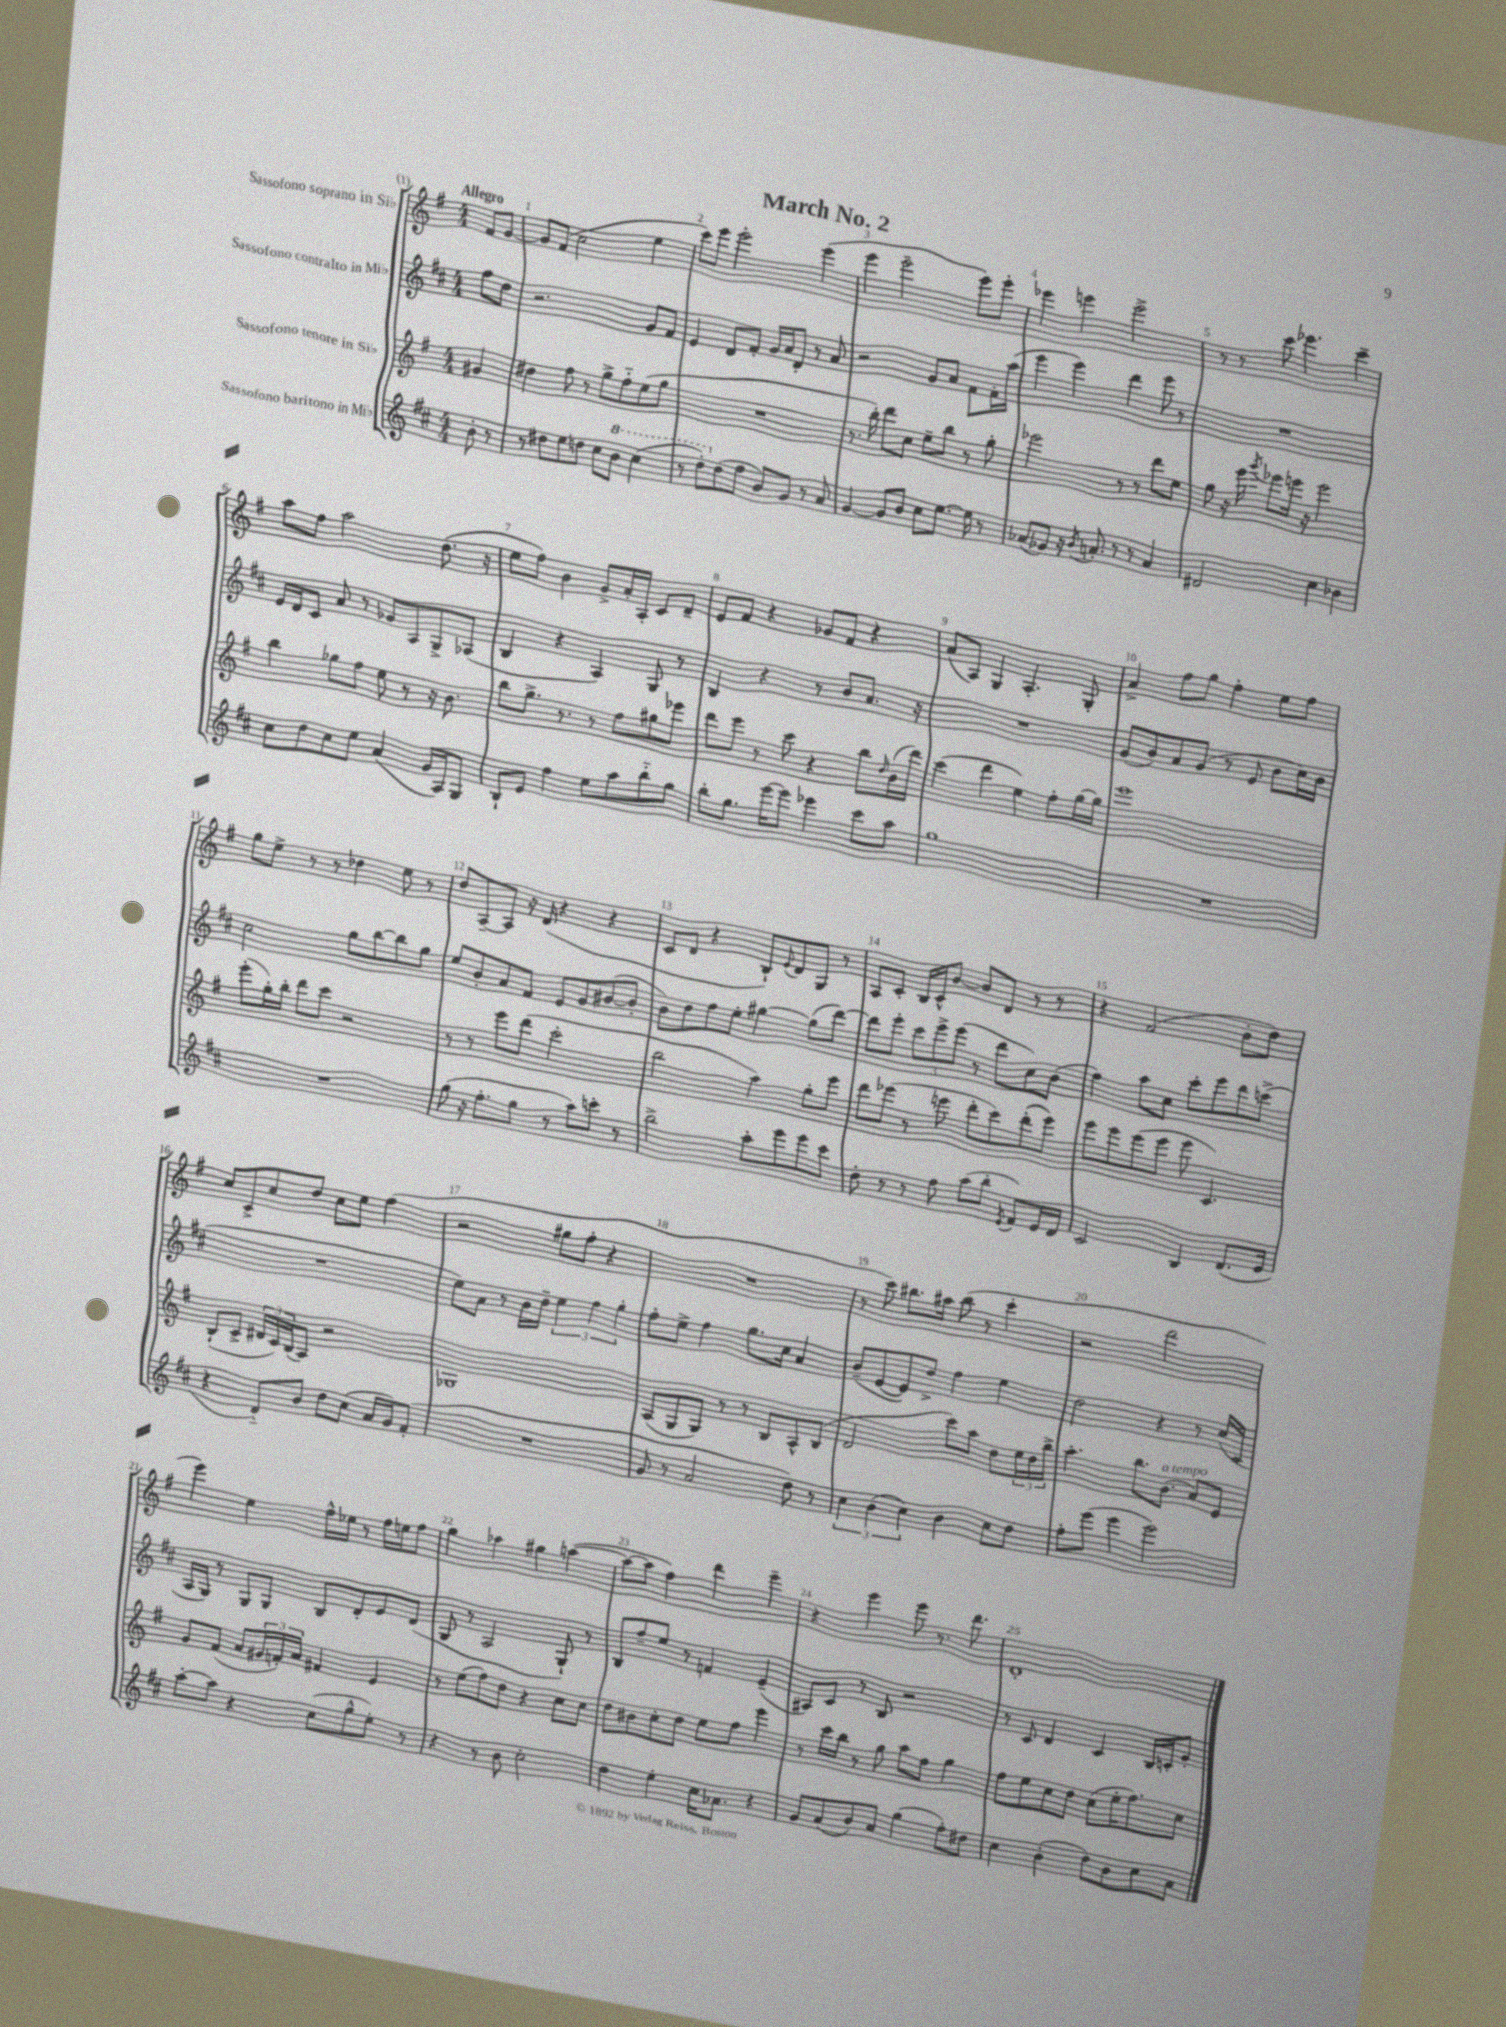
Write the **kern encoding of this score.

**kern	**kern	**kern	**kern
*part4	*part3	*part2	*part1
*staff4	*staff3	*staff2	*staff1
*I"Sassofono baritono in Mi♭	*I"Sassofono tenore in Si♭	*I"Sassofono contralto in Mi♭	*I"Sassofono soprano in Si♭
*clefG2	*clefG2	*clefG2	*clefG2
*k[f#c#]	*k[f#]	*k[f#c#]	*k[f#]
*M4/4	*M4/4	*M4/4	*M4/4
=	=	=	=
!	!	!	!LO:TX:a:B:t=Allegro
8b'\	4g#X/	8ff#\L	8f#/L
8r	.	8dd\J	[8g/J
=1	=1	=1	=1
8r	4dd#X\	2.r	8g/L]
8dd#X\L	.	.	(8f#/J
8ee\	8ff#\	.	2cc\
8ddn\J	8r	.	.
8cc#\L	8gg^\L	.	.
*8va	*	*	*
8bb\J	8ff#\	.	.
(4ccc#\	(8ee\	8g/L	4ee\
.	8gg\J	8f#/J	.
=2	=2	=2	=2
8r	1r	4e/	8ccc\L)
8ddd'\L)	.	.	8eee\J
*X8va	*	*	*
(8dd\	.	8d/L	2eee'\
8ff#\J	.	8f#'/J	.
8b/L)	.	16g/LL	.
.	.	16a/J	.
8g/J	.	8d'/J	.
8r	.	8r	(4eee\
8a/	.	8a/	.
=3	=3	=3	=3
[4g/	8.r	2r	4eee\
.	16bb'\)	.	.
8g/L]	8ddd\L	.	2eee~\
8b/J	8cc\J	.	.
8cc#\L	8ee~\L	8g/L	.
[8.ee\J	8bb\J	8a/J	.
.	8r	8f#\L	8eee\L)
16ee\]	.	.	.
8r	8gg'\	16f#'\L	8eee'\J
.	.	(16aa\JJ	.
=4	=4	=4	=4
(8a-X/L	2eee-X\	4eee\	4eee-X\
8g-X/J)	.	.	.
16r	.	4eee\)	4eeen\
8qb/	.	.	.
8.an'/	.	.	.
8r	8r	4ddd\	2eee^\
8r	8r	.	.
4a/	8ddd\L	8eee\	.
.	8ee\J	8r	.
=5	=5	=5	=5
2d#X/	8gg\	1r	8r
.	16r	.	8r
.	16eee\	.	.
.	8qggg/	.	.
.	8eee-X\L	.	8ccc\
.	16eeen\Jk	.	4.eee-X\
.	16r	.	.
4cc#\	2eee\	.	.
4b-X\	.	.	4ccc~\
!!LO:LB:g=z
=6	=6	=6	=6
8cc#\L	4bb\	16e/LL	8aa\L
.	.	16d/J	.
8dd\	.	8c#/J	8ff#\J
8cc#\	8gg-X\L	8a/	2aa\
8ee\J	8ff#\J	8r	.
(4a/	8ee\	8g-X/L	.
.	8r	8A/	.
16g/LL	16r	8G^/	(8.dd\
16A/J)	8.b\	.	.
8G/J	.	(8A-X/J	.
.	.	.	16r
=7	=7	=7	=7
8B`/L	8bb\L	4B/	8ee\L
8e/J	8.gg^\J	.	8ff#\J)
4ff#\	.	4r	4b\
.	8.r	.	.
8ee\L	8r	4A/)	8g^/L
8aa\	8ff#\L	.	16a'/L
.	.	.	16A'/JJ
8bb\	8gg#X\	8G/	8c/L
8gg\J	8eee-X\J	8r	8d~/J
=8	=8	=8	=8
8bb'\L	8ddd\L	4B/	8e/L
8.gg\J	8eee\J	.	8f#/J
.	8r	4r	4r
[16eee\KL	.	.	.
8eee\J]	8ccc\	.	.
4eee-X\	4r	8r	8g-X/L
.	.	8b/L	8f#/J
8ccc#\L	8bb\L	8.a/J	4r
.	16qqdd/	.	.
8aa\J	(16b\L	.	.
.	16ddd\JJ)	16r	.
=9	=9	=9	=9
1gg	(4ccc\	1r	(8a/L
.	.	.	8A/J)
.	4ddd\	.	4G/
.	4ee\)	.	4.A'/
.	8ff#'\L	.	.
.	[16gg\L	.	8G'/
.	16gg\JJ]	.	.
=10	=10	=10	=10
1r	1eee	(8g/L	4a^/
.	.	8b/)	.
.	.	8a/	8ff#\L
.	.	(8g/J	8gg\J
.	.	8r	4ff#'\
.	.	8e/	.
.	.	8b\L	8ee\L
.	.	16cc#\L)	8ff#\J
.	.	16b\JJ	.
!!LO:LB:g=z
=11	=11	=11	=11
1r	(8eee'\L	2cc#\	8gg\L
.	16gg'\L)	.	8ee^\J
.	16bb'\JJ	.	.
.	8ddd\L	.	8r
.	8ccc\J	.	8r
.	2r	8gg\L	4dd-X\
.	.	[8bb\	.
.	.	8bb\]	8ee\
.	.	8gg\J	8r
=12	=12	=12	=12
(8gg\	8r	8ee/L	8dd/L
16r	8r	8b'/	[8A~/
8.ff#'\L	.	.	.
.	8eee\L	8a/	8A/J]
8gg\J	(8ddd\J	8f#/J	16r
.	.	.	(16d/
8r	2ccc'\	8e/L	4r
8aa\L)	.	8g/	.
8cccn'\J	.	([8b#X/	4r
8r	.	8b#'/J]	.
=13	=13	=13	=13
2bb^\	2bb\	8b\L)	8c/L
.	.	8dd\	8d/J
.	.	8ff#\	4r
.	.	8ee'\J	.
8aa'\L	4aa\)	[4gg#X\	8B`/L)
.	.	.	8qqe/
8eee\	.	.	8d/
8eee\	8gg'\L	(8gg#\L]	8G/J
8ccc#\J	8eee\J	[8ddd\J)	8r
=14	=14	=14	=14
8dd'\	8ddd\L	8ddd\L]	8A/L
8r	(8eee-X\J	8eee'\J	8c'/J
8r	8r	12ccc#\L	16B/LL
.	.	.	16c^^/J
.	.	12eee^\	.
8ff#\	8eeen\	.	[8b/J
.	.	(12eee\J	.
(8aa\L	8ddd'\L	8r	8b/L]
8bb'\J	8ccc\)	8ddd\L	8d/J
8qe/	.	.	.
8f#/L)	(8ddd'\	8cc#\)	8r
16e/L	8eee\J)	(8b\J	8r
16d/JJ	.	.	.
=15	=15	=15	=15
2c#/	8eee\L	4ff#\)	4r
.	8eee\	.	.
.	(8eee\	8aa\L	(2f#/
.	8eee\J	8cc#\J	.
4B/	8eee\	8ccc#'\L	.
.	4.c/)	8eee\	.
(8.d/L	.	8ddd\	8b'\L
.	.	(8cccn^\J	8dd\J)
16e/Jk	.	.	.
!!LO:LB:g=z
=16	=16	=16	=16
4r	(8B`/L	1r	8cc/L
.	8c^/J	.	8c^/
8d/L)	24d#X/LL	.	8cc/
.	24c/)	.	.
.	(24B/J	.	.
8b/J	8A/J)	.	8dd/J
8dd\L	2r	.	8cc\L
(8cc#\J	.	.	8ee\J
16a/LL	.	.	(4ff#\
16g/J)	.	.	.
(8f#'/J	.	.	.
=17	=17	=17	=17
1r	1G-X	8ee\L)	2r
.	.	8a\J	.
.	.	8r	.
.	.	16b\LL	.
.	.	16dd~\JJ	.
.	.	6ee\	8gg#X\L
.	.	.	8ff#'\J
.	.	6ff#\	.
.	.	.	4r
.	.	6gg'\	.
=18	=18	=18	=18
8g/	(8A/L	8ff#'\L	1r
8r	8G/	8ee^\J	.
2a/	8G/J)	4ff#\	.
.	8r	.	.
.	8r	8.gg\L	.
.	8B/L	.	.
.	.	16cc#\Jk	.
8dd\)	8A^^/	4a/	.
8r	(8B/J	.	.
=19	=19	=19	=19
6cc#\	2d/	(8b~/L	8r
.	.	[8e/	8ccc\)
(6b\	.	.	.
.	.	8e/])	8.bb#X\L
6cc#\)	.	.	.
.	.	8dd^/J	.
.	.	.	16aa#X\Jk
4b\	8ccc\L)	4ff#\	(8bb#\
.	8aa\J	.	8r
8cc#\L	8dd\L	4ee\	4ccc'\
8dd\J	24ee\L	.	.
.	24dd\	.	.
.	24bb^\JJ	.	.
=20	=20	=20	=20
8ff#'\L	4.aa'\	2dd\	2r
(8eee\J	.	.	.
4eee\	.	.	.
.	8.bb\L	.	.
2eee\)	.	4r	2ddd\
!	!LO:TX:a:i:t=a tempo	!	!
.	(8.b\J	.	.
.	8a/L)	8r	.
.	8e/J	(16cc#/LL	.
.	.	16c#/JJ	.
!!LO:LB:g=z
=21	=21	=21	=21
[8aa'\L	8g/L	16A/LL	4eee\)
.	.	16G/JJ)	.
8aa\J]	(8f#/J	8r	.
4r	8a/L	8G/L	4ee\
.	24g#X/L	8G/J	.
.	24fn'/)	.	.
.	24a/JJ	.	.
(8cc#\L	4f#X/	8B/L	16ff#^^\LL
.	.	.	16ee-X\JJ
8gg^^\	.	8d'/	8r
8ee'\J)	4e/	8e/	16ff#\LL
.	.	.	16een\J
8r	.	(8d/J	8ff#\J
=22	=22	=22	=22
4r	8r	8G/	4gg\
.	(8ee\L	8r	.
8r	8ff#\)	2A/	4aa-X\
8b\	8dd\J	.	.
2cc#'\	4r	.	4gg#X\
.	8cc\L	8G`/)	([4aan\
.	8cc\J	8r	.
=23	=23	=23	=23
4dd\	8dd\L	8B/L	8aa\L_
.	8b#X\	8ff#~/	8aa\J]
4ee'\	8cc'\	8ee/J	4ff#\)
.	8dd\J	8r	.
16cc#\KL	8ee\L	4fn/	4ddd\
8.a-X\J	.	.	.
.	8ff#\J	.	.
4r	4eee\	(4e~/	4eee~\
=24	=24	=24	=24
8g/L	8r	8A#X/L)	4r
(8a/	16ccc\LL	8c#/J	.
.	16bb\JJ	.	.
8b/)	8r	8r	4eee\
8a/J	8gg\	8B/	.
(4gg\	8aa\L	2r	8eee\
.	8ff#\J	.	8.r
8ff#'\L)	4gg\	.	.
.	.	.	8.ddd\
8dd#X\J	.	.	.
=25	=25	=25	=25
4cc#\	8ff#\L	8r	1d'
.	8ee\	8c#/	.
(4b'\	8cc\	4d/	.
.	8dd\J	.	.
8dd\L)	(8cc\L	4c#/	.
8b\	16ee'\K	.	.
.	8.ff#\)	.	.
8cc#\	.	16B/LL	.
.	.	16cn'/J	.
8a\J	8cc\J	8g'/J	.
==	==	==	==
*-	*-	*-	*-
